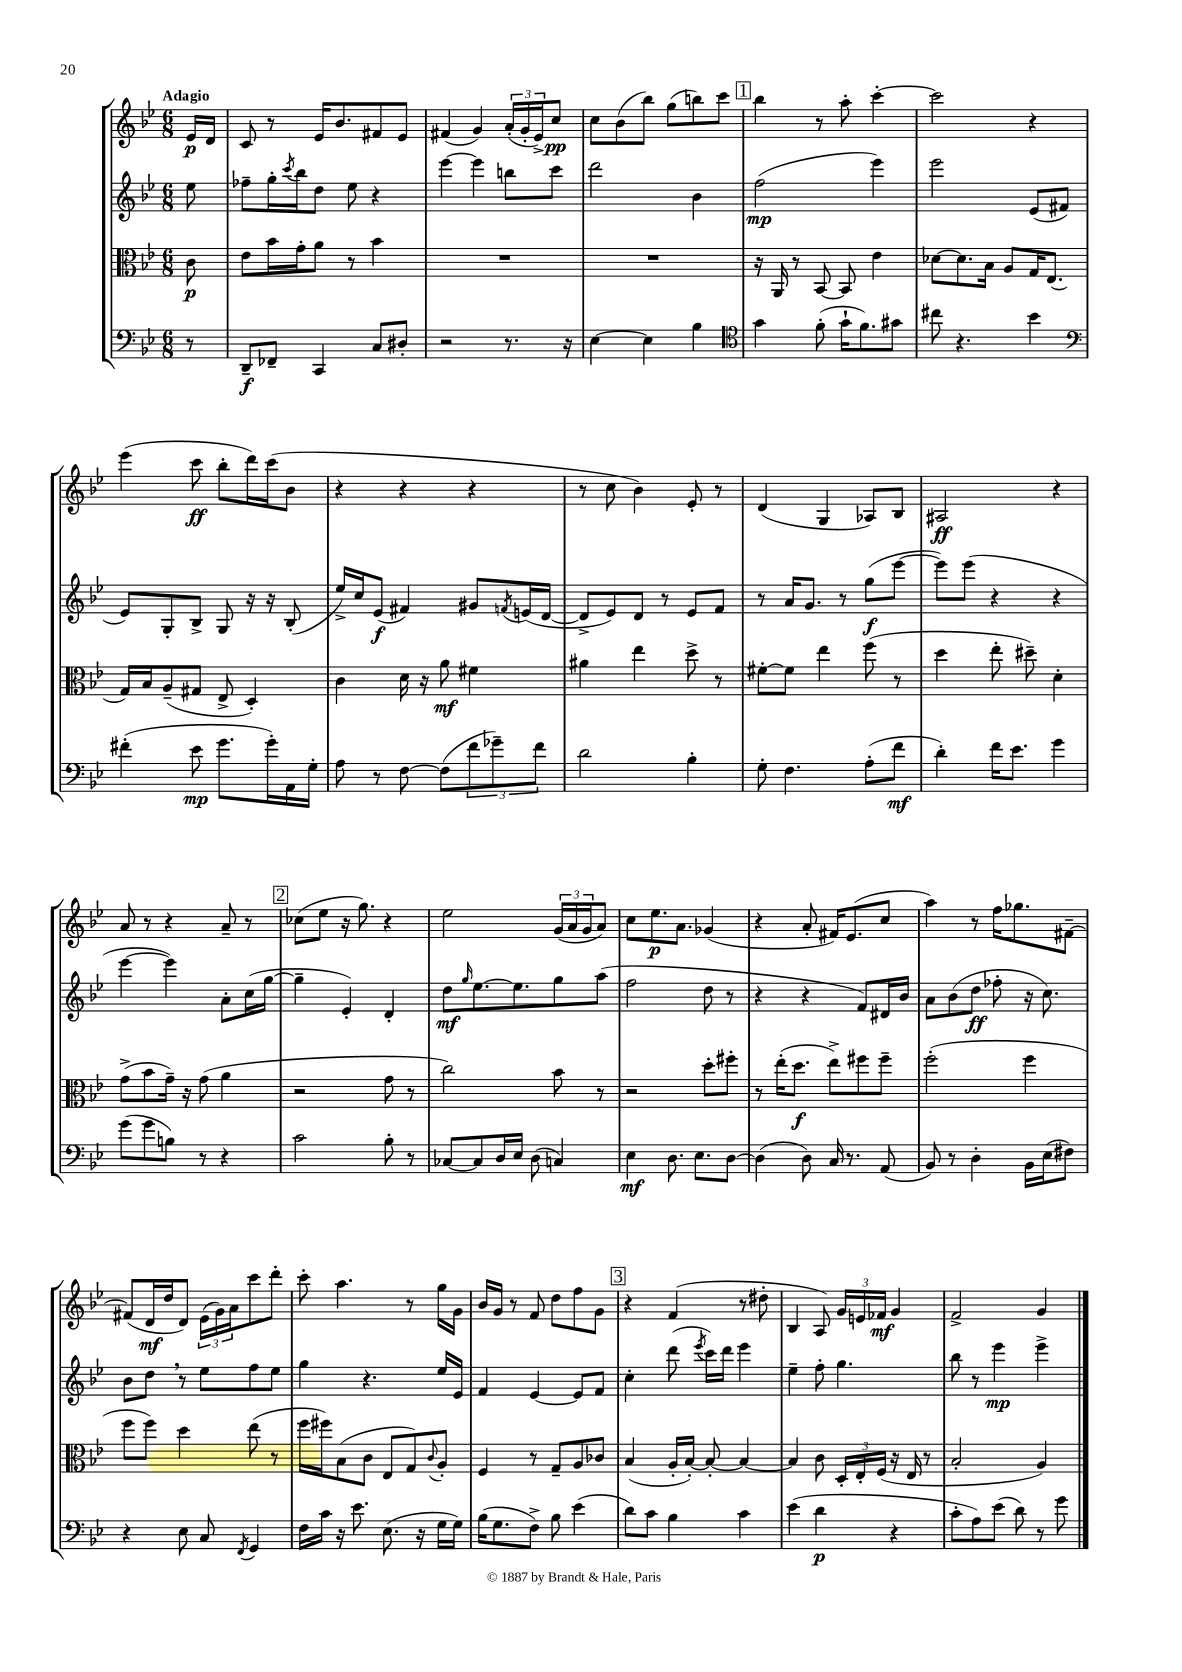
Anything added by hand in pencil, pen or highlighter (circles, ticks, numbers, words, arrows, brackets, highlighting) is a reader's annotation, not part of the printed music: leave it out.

**kern	**kern	**kern	**kern
*staff4	*staff3	*staff2	*staff1
*clefF4	*clefC3	*clefG2	*clefG2
*k[b-e-]	*k[b-e-]	*k[b-e-]	*k[b-e-]
*M6/8	*M6/8	*M6/8	*M6/8
8r	8c	8ee-	16e-
.	.	.	16d
=	=	=	=
8DD~	8e-	8ff-~	8c
8FF-~	16b-	16gg'	8r
.	.	8qccc	.
.	16g'	16bb-	.
4CC	8a	8dd	16e-
.	.	.	8.b-
.	8r	8ee-	.
8C	4b-	4r	8f#
8D#'	.	.	8e-
=	=	=	=
2r	2.r	[4eee-	(4f#
.	.	4eee-]	4g)
8.r	.	8bb	(24a'
.	.	.	24g'
.	.	.	24e-^)
.	.	8ccc	8cc
16r	.	.	.
=	=	=	=
[4E-	2.r	2ddd	8cc
.	.	.	(8b-
4E-]	.	.	8bb-)
.	.	.	(8gg
4B-	.	4b-	8bb)
.	.	.	8ccc
=	=	=	=
*clefC4	*	*	*
4g	16r	(2ff	4bb-
.	16AA	.	.
.	8r	.	.
(8f'	[8BB-	.	8r
16g`	8BB-]	.	8aa'
8.f)	.	.	.
.	4e-	4eee-)	[4ccc'
8g#	.	.	.
=	=	=	=
8cc#	[8d-	2eee-	2ccc]
4.r	8.d-]	.	.
.	16B-	.	.
.	8A	.	.
4b-	16G	(8e-	4r
.	(8.E-	.	.
.	.	8f#	.
=	=	=	=
*clefF4	*	*	*
(4f#'	16G)	8e-)	(4eee-
.	16B-	.	.
.	(8A~	8G'	.
8e-	8G#	8B-^	8ccc
8.g	8E-^	8G	8bb-'
.	4D')	16r	16ddd)
16g')	.	16r	(16ccc
16AA	.	(8B-'	8b-
16G'	.	.	.
=	=	=	=
8A	4c	16ee-^)	4r
.	.	16cc	.
8r	.	(8e-	.
[8F	16d	4f#)	4r
.	16r	.	.
(8F]	8a	.	.
12f	4f#	8g#	4r
12g-~)	.	.	.
.	.	8qf	.
.	.	(16e	.
12f	.	.	.
.	.	[16d	.
=	=	=	=
2d	4a#	8d^]	8r
.	.	8e-)	8cc
.	4ee-	8d	4b-)
.	.	8r	.
4B-'	8dd^	8e-	8e-'
.	8r	8f	8r
=	=	=	=
8G'	[8f#'	8r	(4d
4.F	8f#]	16a	.
.	.	8.g	.
.	4ee-	.	4G
.	.	8r	.
(8A'	(8ff	(8gg	8A-)
8f	8r	[8eee-	8B-
=	=	=	=
4d')	4dd	8eee-])	2A#
.	.	(8eee-	.
16f	8ee-'	4r	.
8.e-	.	.	.
.	8dd#~)	.	.
4g	4d'	4r	4r
=	=	=	=
(8g	(8g^	[4eee-	8a
8g	8b-	.	8r
8B)	16g~)	4eee-])	4r
.	16r	.	.
8r	(8g	.	.
4r	4a	8a'	8a~
.	.	(16cc	8r
.	.	[16gg	.
=	=	=	=
2c	2r	4gg~]	(8cc-
.	.	.	8ee-
.	.	4e-')	16r
.	.	.	8.gg)
8B-'	8g	4d'	4r
8r	8r	.	.
=	=	=	=
[8C-	2cc)	8dd	2ee-
.	.	16qqgg	.
8C-]	.	[8.ee-	.
16D	.	.	.
16E-	.	8.ee-]	.
(8D	.	.	.
4C)	8b-	8gg	(24g
.	.	.	24a
.	.	.	24g
.	8r	(8aa	8a)
=	=	=	=
4E-	2r	2ff	8cc
.	.	.	8.ee-
8.D	.	.	.
.	.	.	8.a
8.E-	.	.	.
.	8dd'	8dd	(4g-
[8D	8ff#'	8r	.
=	=	=	=
(4D]	8r	4r	4r
.	(16ee-'	.	.
.	8.dd	.	.
8D)	.	4r	8a'
16C	8ee-^)	.	16f#)
8.r	.	.	(8.e-
.	8ff#	8f)	.
(8AA	8ff#~	16d#	8cc
.	.	16b-	.
=	=	=	=
8BB-)	(2ff'	8a	4aa)
8r	.	(8b-	.
4D'	.	8dd	8r
.	.	8ff-'	16ff
.	.	.	8.gg-
16BB-	4ff	16r	.
(16E-	.	8.cc)	.
8F#)	.	.	[8f#~
=	=	=	=
4r	8ff	8b-	(8f#]
.	8ff)	8dd	16d
.	.	.	16dd
8E-	4dd	8r	8d)
8C	.	8ee-	(24e-
.	.	.	24g)
.	.	.	24a
8qFF	.	.	.
4GG	(8ee-	8ff	8ccc
.	8r	8ee-	8ddd'
=	=	=	=
16F	16ff	4gg	8ccc'
16c	16ff#)	.	.
16r	(8B-	.	4.aa
8.e-	.	.	.
.	8c	4.r	.
(8.E-	8E-	.	.
.	8G)	.	8r
16r	.	.	.
.	8qqc	.	.
16G	8A'	16ee-	16gg
16G)	.	16e-	16g
=	=	=	=
(16B-	4F	4f	16b-
8.G	.	.	16g
.	.	.	8r
8F^)	8r	[4e-	8f
8B-	8G~	.	8dd
(4e-	8A	8e-]	8ff
.	8c-	8f	8g
=	=	=	=
8d)	(4B-	4cc'	4r
8c	.	.	.
4B-	16A'	(8ddd	(4f
.	[16B-')	.	.
.	.	8qeee-	.
.	8B-'_	16ccc)	.
.	.	16ddd	.
4c	4B-_	4eee-	8r
.	.	.	8dd#'
=	=	=	=
(4e-	4B-]	4ee-~	4B-
4d	8c	8ff'	8A)
.	24D'	4.gg	24g
.	24E-'	.	24e
.	(24F	.	24f-
4r	16r	.	4g
.	16E-	.	.
.	8r	.	.
=	=	=	=
8c'	2B-'	8bb-	2f^
8A)	.	8r	.
(8e-	.	4eee-	.
8d)	.	.	.
8r	4A)	4eee-^	4g
8g	.	.	.
==	==	==	==
*-	*-	*-	*-
